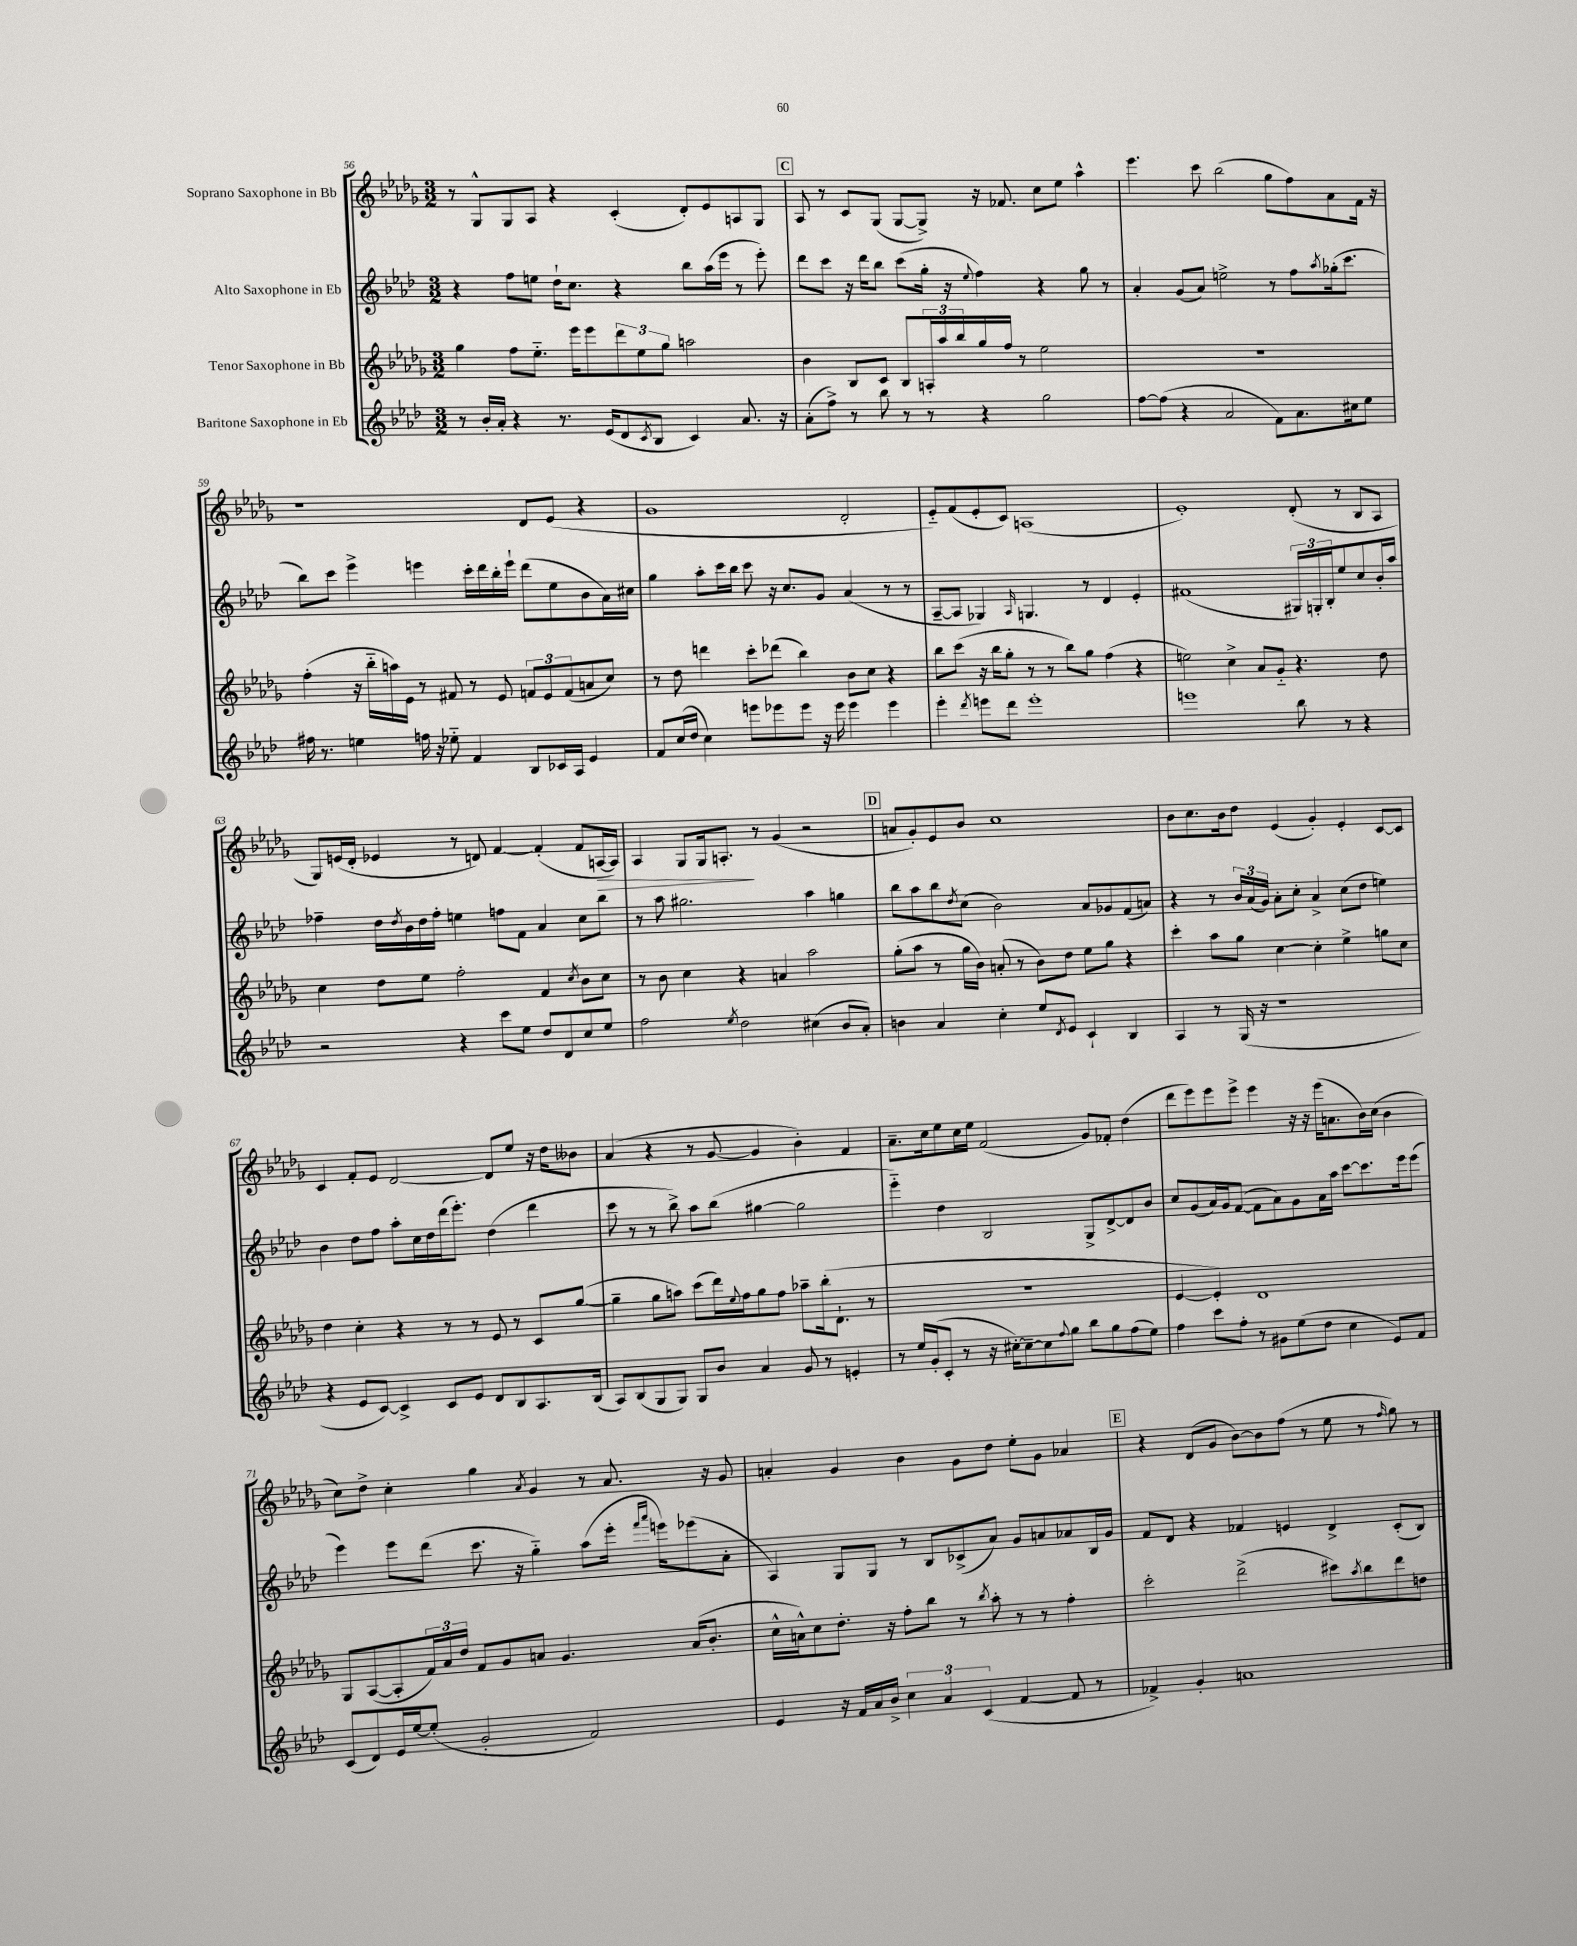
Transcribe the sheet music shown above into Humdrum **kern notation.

**kern	**kern	**kern	**kern
*staff4	*staff3	*staff2	*staff1
*clefG2	*clefG2	*clefG2	*clefG2
*k[b-e-a-d-]	*k[b-e-a-d-g-]	*k[b-e-a-d-]	*k[b-e-a-d-g-]
*M3/2	*M3/2	*M3/2	*M3/2
8r	4gg-	4r	8r
16b-'	.	.	8G-^^
16a-'	.	.	.
4r	8ff	8ff	8G-
.	8.ee-'~	8ee	8A-
8.r	.	16dd-`	4r
.	16eee-	8.cc	.
.	8eee-	.	.
(16e-	.	.	.
8d-	12ddd-	4r	(4c'
.	12ee-	.	.
8qc	.	.	.
8B-	.	.	.
.	12gg-	.	.
4c)	2aa	8bb-	8d-')
.	.	(16aa-	8e-
.	.	16eee-	.
8.a-	.	8r	8A
.	.	8eee-')	8G-
16r	.	.	.
=	=	=	=
(8a-'	4b-	8ddd-	8A-
8ff^)	.	8ccc	8r
8r	8B-	16r	8c
.	.	16ddd-	.
8bb-	8c	8bb-	(8G-
8r	8B-	(8ccc	[8G-
8r	24A'	16gg'	8G-^])
.	24aa-	.	.
.	.	16r	.
.	24bb-	.	.
.	.	8qqee-	.
4r	16gg-	4ff)	16r
.	16ff	.	8.f-
.	8r	.	.
2gg	2ee-	4r	8cc
.	.	.	8ee-
.	.	8gg	4aa-^^
.	.	8r	.
=	=	=	=
[8ff	1.r	4a-'	4.eee-
(8ff]	.	.	.
4r	.	(8g	.
.	.	8a-)	8ccc
2a-	.	2ee^	(2bb-
8f)	.	8r	8gg-
8.a-	.	8ff	8ff)
.	.	8qaa-	.
.	.	(16gg-'	8a-
16cc#	.	8.ccc	.
8ee-	.	.	16f
.	.	.	16r
=	=	=	=
16ff#	(4ff'	8bb-)	1r
8.r	.	.	.
.	.	8ccc	.
4ee	16r	4eee-^	.
.	16bb-'~	.	.
.	16aa)	.	.
.	16e-	.	.
16ff	8r	4eee	.
16r	.	.	.
8ee-'~	8f#	.	.
4f	8r	16ccc'	.
.	.	16ddd-	.
.	8e-	16bb-'	.
.	.	16eee`	.
8B-	12f	(8ddd-	8d-
.	12e-	.	.
16c-	.	8ee-	(8e-
.	(12f	.	.
16A-	.	.	.
4e-	8a	8b-	4r
.	8cc)	16a-)	.
.	.	16cc#	.
=	=	=	=
8f	8r	4gg	1g-
(16cc	8dd-	.	.
16dd-	.	.	.
4cc)	4ddd	8aa-'	.
.	.	16ccc	.
.	.	16bb-	.
8eee	8ccc'	8ccc	.
8eee-	(8ddd-	16r	.
.	.	8.cc	.
8eee-	4bb-)	.	.
16r	.	8g	.
16eee-	.	.	.
4eee-	8b-	(4a-	2d-'
.	8cc	.	.
4eee-	4r	8r	.
.	.	8r	.
=	=	=	=
4eee-'	8bb-	[8A-~	8e-'~)
.	(8ccc	8A-]	(8f
8qddd-	.	.	.
8eee	16r	4G-)	8e-'
.	16bb-	.	.
8ddd-	8gg-'	.	8c)
.	.	16qqA-	.
1eee'	8r	4.G	(1A
.	8r	.	.
.	8bb-)	.	.
.	8gg-	8r	.
.	(4ff	4d-	.
.	4r	4e-'	.
=	=	=	=
1eee	2ee)	(1f#	1e-')
.	4cc^	.	.
.	8a-	.	.
.	8g-'~	.	.
8bb-	4.r	24G#)	(8d-'
.	.	24G'	.
.	.	24B-'	.
8r	.	8ee-	8r
4r	.	8cc	8B-
.	8dd-	16b-'	8A-
.	.	16aa-	.
=	=	=	=
2r	4cc	4ff-~	8G-)
.	.	.	(16e
.	.	.	16d-'
.	8dd-	16dd-	4e-
.	.	8qdd-	.
.	.	16b-	.
.	8ee-	16dd-	.
.	.	16ff-'	.
4r	2ff'	4ee	8r
.	.	.	8d)
8ccc	.	8ff	[4f
8ee-	.	8f	.
8dd-	4f	4a-	(4f']
8d-	.	.	.
.	8qcc	.	.
8cc	8b-	8cc	8f
8ee-	8cc	8bb-	[16A
.	.	.	16A])
=	=	=	=
2ff	8r	8r	4A-
.	8b-	8aa-	.
.	4cc	2.gg#	8G-
.	.	.	16G-
.	.	.	8.A'
8qee-	.	.	.
2dd-	4r	.	.
.	.	.	8r
.	4a	.	(4g-
(4cc#	2aa-	4aa-	2r
8b-	.	4gg	.
8a-')	.	.	.
=	=	=	=
4b	(8gg-'	8bb-	8a
.	8aa-	8aa-	8g-')
4a-	8r	8bb-	8e-
.	.	8qdd-	.
.	16gg-	(8cc	8b-
.	16b-)	.	.
4cc'	(8a'	2b-)	1cc
.	8r	.	.
8ee-	8b-)	.	.
8qd-	.	.	.
8e-	8dd-	.	.
4c`	8ee-	8a-	.
.	8gg-	8g-	.
4B-	4r	(8f	.
.	.	8a)	.
=	=	=	=
4A-	4ccc'	4r	8b-
.	.	.	8.cc
8r	8aa-	8r	.
.	.	.	16b-
(16G	8gg-	24b-	8dd-
.	.	(24a-	.
16r	.	.	.
.	.	24g)	.
1r	[4cc	8a-'	(4e-
.	.	8cc'	.
.	4cc']	4a-^	4g-')
.	4ee-^	(8cc	4e-'
.	.	8dd-	.
.	8gg	4ee)	[8c
.	8cc	.	8c]
=	=	=	=
4r	4dd-	4b-	4c
8e-	4cc'	8dd-	8f'
[8c)	.	8ff	8e-
4c^]	4r	8aa-'	[2d-
.	.	16cc	.
.	.	16dd-	.
8c	8r	(16ddd-	.
.	.	8.eee-')	.
8e-	8r	.	.
8d-	8e-	(4dd-	8d-]
8B-	8r	.	8ee-
8.A-	8c	4ddd-	16r
.	.	.	16dd-
.	([8gg-	.	8b--
(16B-	.	.	.
=	=	=	=
8A-)	4gg-~]	8ccc	(4a-
(8B-	.	8r	.
8G	8gg-	8r	4r
8G)	8aa)	8bb-^)	.
8G	(8ccc	8aa-	8r
8b-	16ddd-)	(8bb-	[8g-
.	8qqee-	.	.
.	16ff	.	.
4a-	8gg-	[4gg#	4g-]
.	8ff	.	.
8g	8aa-~	2gg#]	4b-')
8r	(16bb-'	.	.
.	8.d-`	.	.
4e'	.	.	4f
.	8r	.	.
=	=	=	=
8r	1.r	4eee-'~)	8.a-~
16ee-	.	.	.
(16g'	.	.	16cc
8c'	.	4dd-	8ee-
8r	.	.	16cc
.	.	.	16ee-
16r	.	2B-	(2f
[16cc#')	.	.	.
8cc#~_	.	.	.
8cc#]	.	.	.
8qqff	.	.	.
8gg	.	.	.
8bb-	.	8G^	8g-)
8gg	.	[8d-^	8f-'
(8ff	.	8d-]	(4dd-
8ee-)	.	8b-	.
=	=	=	=
4ff	[4e-	8cc	8ddd-
.	.	(8g	8eee-)
8ccc	4e-'])	16a-)	8eee-
.	.	16g	.
8ff'	.	([8f	8eee-^
8r	1d-	8f]	4eee-
8g#	.	8a-)	.
(8ee-	.	8g	16r
.	.	.	16r
8dd-	.	16a-	(16eee-
.	.	16aa-	8.a
4cc	.	[8ccc	.
.	.	8.ccc]	16b-)
.	.	.	(16cc
8e-)	.	.	4b-
.	.	16eee-	.
8f	.	(8eee-	.
=	=	=	=
(8c	8G-	4eee-)	8cc)
8d-)	([8A-	.	8dd-^
16e-	8A-']	8eee-	4cc'
[16ee-	.	.	.
(8ee-']	24f)	(8ddd-	.
.	24a-	.	.
.	24dd-	.	.
2g'	8f	8.ccc	4gg-
.	8g-	.	.
.	.	16r	.
.	.	.	8qa-
.	8a	4gg'~)	4g-
.	4.g-	.	.
2f)	.	(8aa-	8r
.	.	16eee-'	8.a-
.	.	16qqfff	.
.	.	16qqaaa-	.
.	.	16eee)	.
.	(16a	(8eee-	.
.	8.b-'	.	16r
.	.	8a-'	8g-
=	=	=	=
4e-	16cc^^	4A-)	4a'
.	16a^^)	.	.
.	8cc	.	.
16r	8.dd-'	8G	4g-
16f	.	.	.
16a-	.	8G	.
16b-^	16r	.	.
6cc	8ff'	8r	4b-
.	8bb-	8B-	.
6a-	.	.	.
.	8r	(8c-^	8g-
(6c	.	.	.
.	8qbb-	.	.
.	8aa-'	8a-)	8dd-
[4f	8r	8g	8ee-'
.	8r	8a	8g-
8f]	4ff'	8a-	4a-
8r	.	16B-	.
.	.	16g	.
=	=	=	=
4f-^)	2ccc'	8f	4r
.	.	8d-	.
4g'	.	4r	(8d-
.	.	.	8g-
1a	(2ddd-^	4f-	[8b-)
.	.	.	8b-]
.	.	4e	(8ff
.	.	.	8r
.	8ccc#)	4d-^	8ee-
.	8qaa-	.	.
.	8bb-	.	8r
.	.	.	16qqff
.	8ddd-	(8c'	8gg-)
.	8dd	8B-)	8r
==	==	==	==
*-	*-	*-	*-
